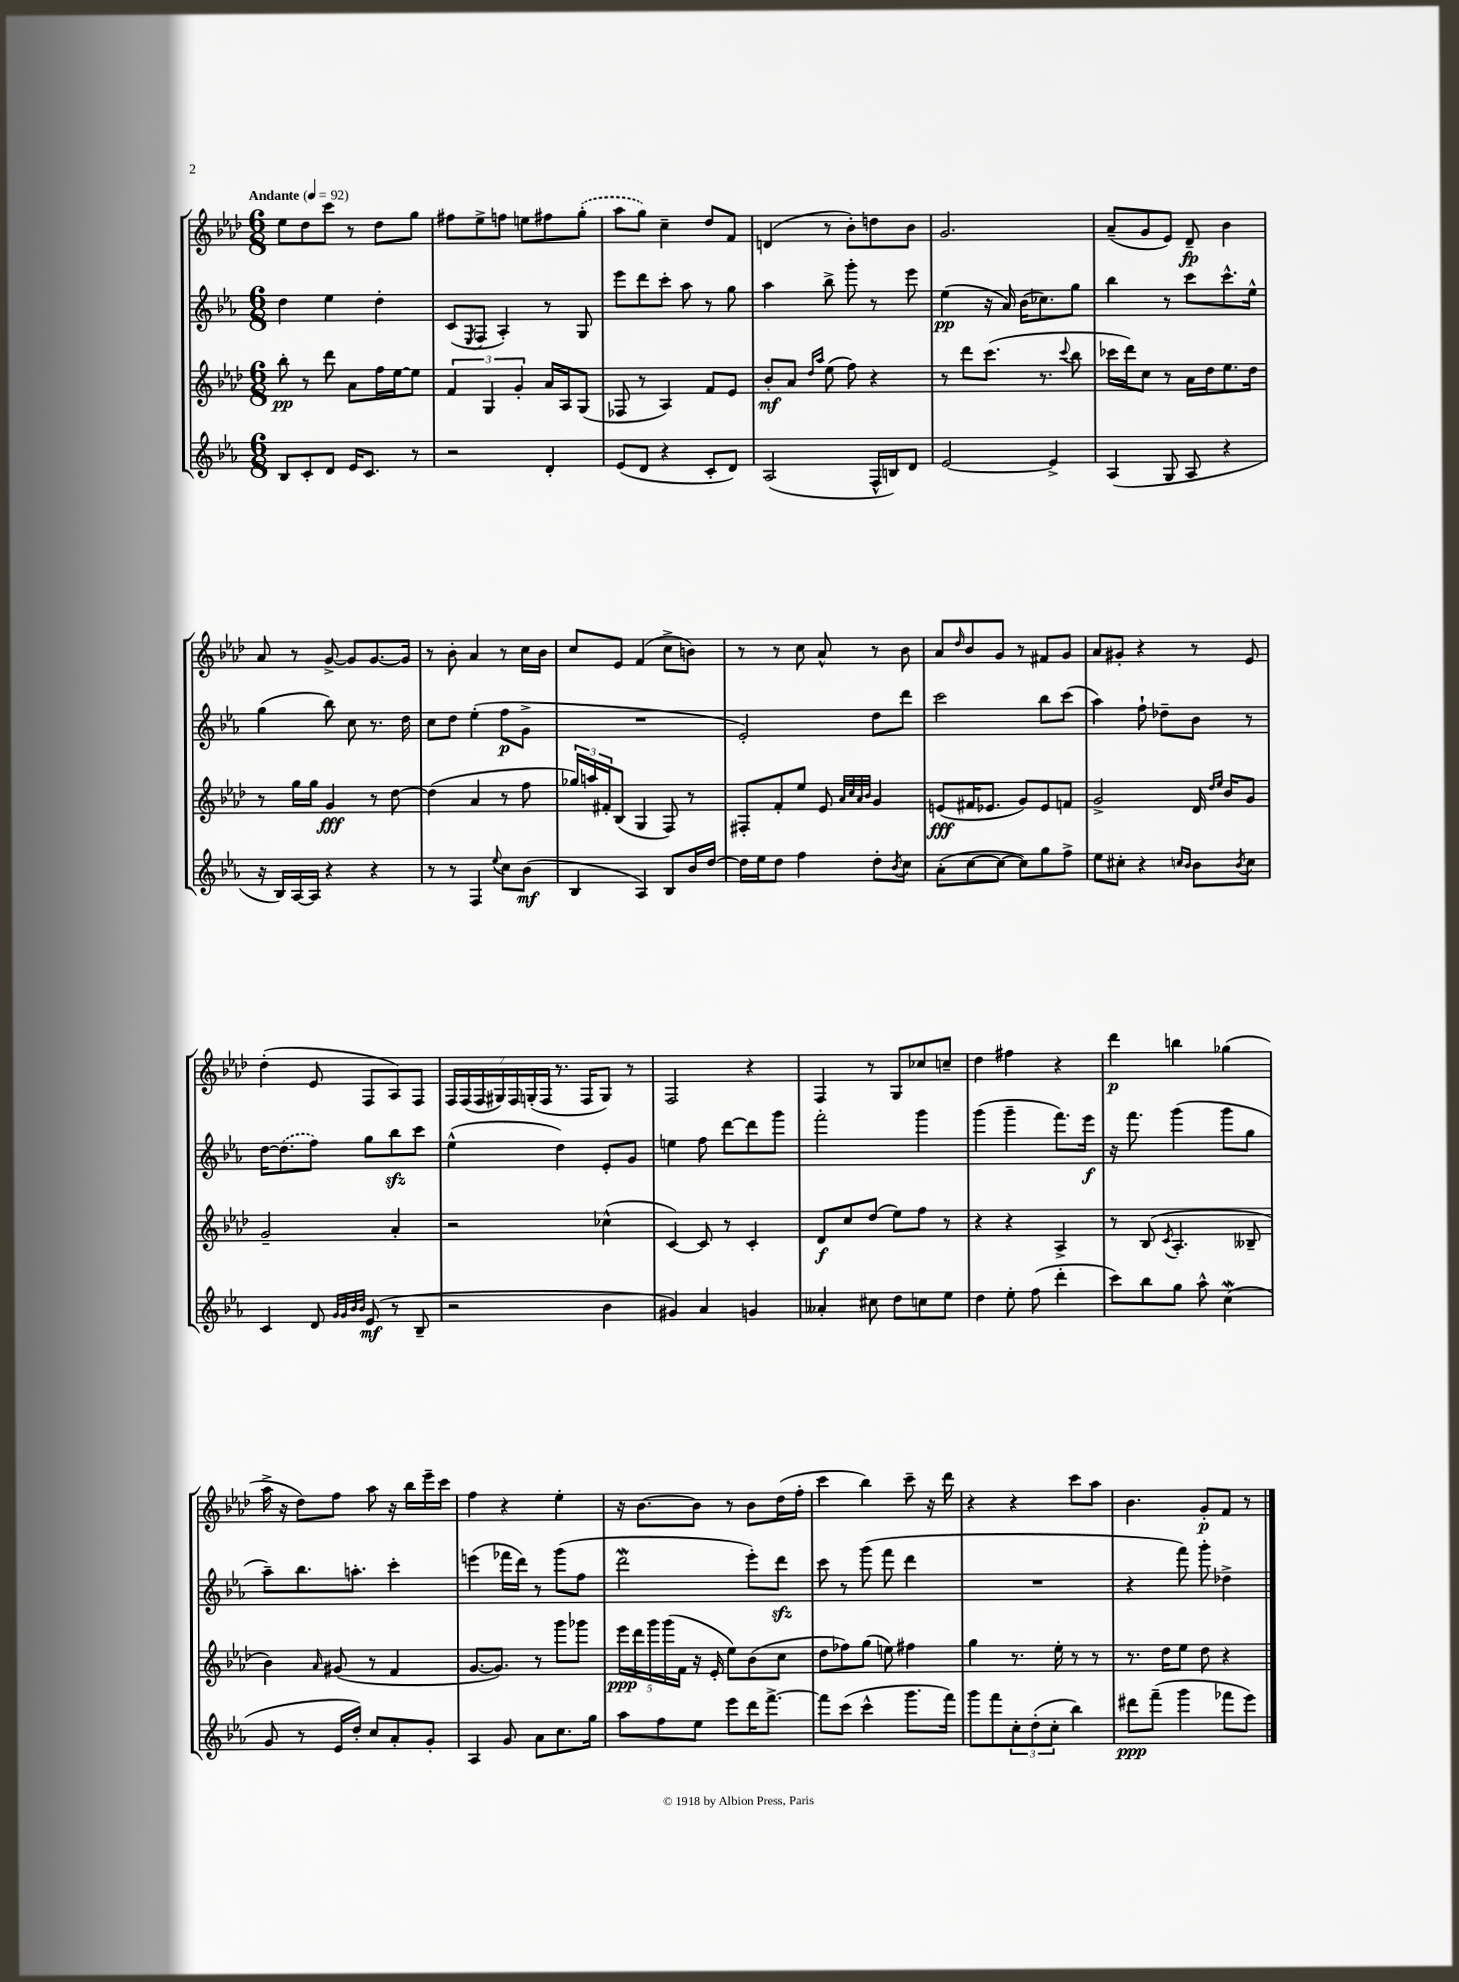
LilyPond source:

<<
\new StaffGroup <<
\new Staff = "s0" {
    \clef treble \key aes \major \numericTimeSignature \time 6/8 \tempo "Andante" 4 = 92
    ees''8 des''8 c'''8 r8 des''8 g''8 |
    fis''8 ees''8-> f''8 e''8 fis''8 \once \slurDashed g''8-.( |
    aes''8 g''8) c''4-- des''8 f'8 |
    d'4( r8 bes'8-.) d''8 bes'8 |
    g'2. |
    aes'8--( g'8 ees'8) des'8--\fp bes'4 |
    aes'8 r8 g'8~-> g'8 g'8.~ g'16 |
    r8 bes'8-. aes'4 r8 c''16 bes'16 |
    c''8 ees'8 f'4( c''8-> b'8) |
    r8 r8 c''8 aes'8-^ r8 bes'8 |
    aes'8 \grace { des''16 } bes'8 g'8 r8 fis'8 g'8 |
    aes'8 gis'8-. r4 r8 ees'8 |
    des''4-.( ees'8 f8 aes8) f8 |
    \tuplet 7/4 { f16 f16( f16 gis16) f16 g16-.( f16 } r8. f16 g8) r8 |
    f2 r4 |
    f4 r8 g8 ces''8 c''8-- |
    des''4 fis''4 r4 |
    des'''4\p b''4 ges''4( |
    aes''16-> r16 des''8) f''8 aes''8 r16 bes''16 ees'''16-- c'''16 |
    f''4 r4 ees''4-. |
    r16 bes'8.~ bes'8 r8 bes'8 des''16( f''16-. |
    c'''4 bes''4) c'''8-- r16 des'''16 |
    r4 r4 c'''8 aes''8 |
    bes'4. g'8-.\p f'8 r8 \bar "|." |
}
\new Staff = "s1" {
    \clef treble \key ees \major \numericTimeSignature \time 6/8
    d''4 ees''4 d''4-. |
    c'8( \acciaccatura { ees8 } f8 aes4-.) r8 g8 |
    ees'''8 d'''8 c'''8-. aes''8 r8 g''8 |
    aes''4 bes''8-> g'''8-. r8 ees'''8 |
    ees''4\pp( r16 aes'16) bes'16( ces''8.) g''8 |
    bes''4 r8 c'''8 c'''8.-^ ees''16-^ |
    g''4( bes''8) c''8 r8. d''16 |
    c''8 d''8 ees''4-.( f''8\p g'8-> |
    R2. |
    ees'2-.) d''8 d'''8 |
    c'''2 bes''8 c'''8( |
    aes''4) f''8-! des''8-- bes'8 r8 |
    d''16~ \once \slurDashed d''8.( f''8) g''8 bes''8\sfz c'''8 |
    ees''4-^( d''4) ees'8-. g'8 |
    e''4 f''8 d'''8~ d'''8 g'''8 |
    f'''2-. g'''4 |
    g'''4( g'''4-- f'''8.) ees'''16\f |
    r16 f'''8. g'''4( g'''8 g''8 |
    aes''8--) bes''8. a''8.-. c'''4-. |
    e'''4( fes'''16 d'''16) r8 g'''8( f''8 |
    d'''2\mordent ees'''8-.) d'''8\sfz |
    c'''8 r8 g'''8( f'''8 d'''4 |
    R2. |
    r4 f'''8) g'''8-. des''4-> \bar "|." |
}
\new Staff = "s2" {
    \clef treble \key aes \major \numericTimeSignature \time 6/8
    bes''8-.\pp r8 des'''8 aes'8 f''16 ees''16~ ees''8 |
    \tuplet 3/2 { f'4 g4 g'4-. } aes'16 aes16 g8( |
    fes8 r8 aes4) f'8 ees'8 |
    bes'8-.\mf aes'8 \grace { des''16 aes''16 } ees''8( f''8) r4 |
    r8 des'''8 c'''8.( r8. \appoggiatura { c'''8 } bes''8 |
    ces'''16 des'''16) c''8 r8 aes'16 des''16 ees''8. des''16 |
    r8 g''16 g''16 g'4\fff r8 des''8~ |
    des''4( aes'4 r8 f''8 |
    \tuplet 3/2 { ges''16) a''16 fis'16-. } bes8( g4 f8) r8 |
    fis8-. f'8-. ees''8 ees'8 \grace { aes'32 c''32 aes'32 bes'32 } g'4 |
    e'8\fff( fis'16 ees'8. g'8) ees'8 f'8 |
    g'2-> des'16 \grace { des''16 ees''16 } bes'16 g'8 |
    g'2-- aes'4-. |
    r2 ces''4-^( |
    c'4~) c'8 r8 c'4-. |
    des'8\f c''8 des''8( ees''8) f''8 r8 |
    r4 r4 aes4-> |
    r8 bes8( \acciaccatura { c'8 } aes4.-. beses8-- |
    bes'4) \grace { aes'16 } gis'8( r8 f'4 |
    g'8.~ g'8.) r8 g'''8 ges'''8 |
    \tuplet 5/4 { ees'''16\ppp des'''16 g'''16 g'''16( f'16 } r16 ees'16-. ees''8) bes'8( c''8 |
    des''8 fes''8) g''8( e''8) fis''4 |
    g''4 r8. ees''16-. r8 r8 |
    r8. des''16 ees''8 des''8 r4 \bar "|." |
}
\new Staff = "s3" {
    \clef treble \key ees \major \numericTimeSignature \time 6/8
    bes8 c'8-. d'8 ees'16 c'8. r8 |
    r2 d'4-. |
    ees'8( d'8 r4 c'8-. d'8) |
    aes2( f16-^ b16) d'8 |
    ees'2~ ees'4-> |
    aes4( g8 aes8 r4 |
    r16 bes16) aes16~ aes16 r4 r4 |
    r8 r8 f4 \appoggiatura { ees''8 } c''8 bes'8\mf( |
    bes4 aes4) bes8 bes'16 d''16~ |
    d''16 ees''16 d''8 f''4 d''8-. \acciaccatura { bes'8 } c''8 |
    aes'8-.( c''8~ c''8~ c''8) g''8 f''8-> |
    ees''8 cis''8-. r4 \grace { c''16 bes'16 } bes'8 \acciaccatura { bes'8 } c''8 |
    c'4 d'8 \grace { g'32 g'32 bes'32 bes'32 } ees'8\mf( r8 bes8-- |
    r2 bes'4 |
    gis'4) aes'4 g'4 |
    aeses'4-. cis''8 d''8 c''8 ees''8 |
    d''4 ees''8-. f''8( d'''4-. |
    c'''8) bes''8 g''8 aes''8-^ c''4\mordent( |
    g'8 r8 ees'16 d''16-.) c''8 aes'8-. g'8-. |
    aes4 g'8 aes'8 c''8. g''16 |
    aes''8 f''8 ees''8 ees'''8 d'''16 f'''8.~-> |
    f'''8 c'''8( c'''4-^ g'''8. f'''16) |
    g'''8 f'''8 \tuplet 3/2 { c''8-. d''8-.( c''8-. } bes''4) |
    dis'''8\ppp f'''8--( g'''4 fes'''8 ees'''8) \bar "|." |
}
>>
>>
\layout { \context { \Score \remove "Bar_number_engraver" } }
